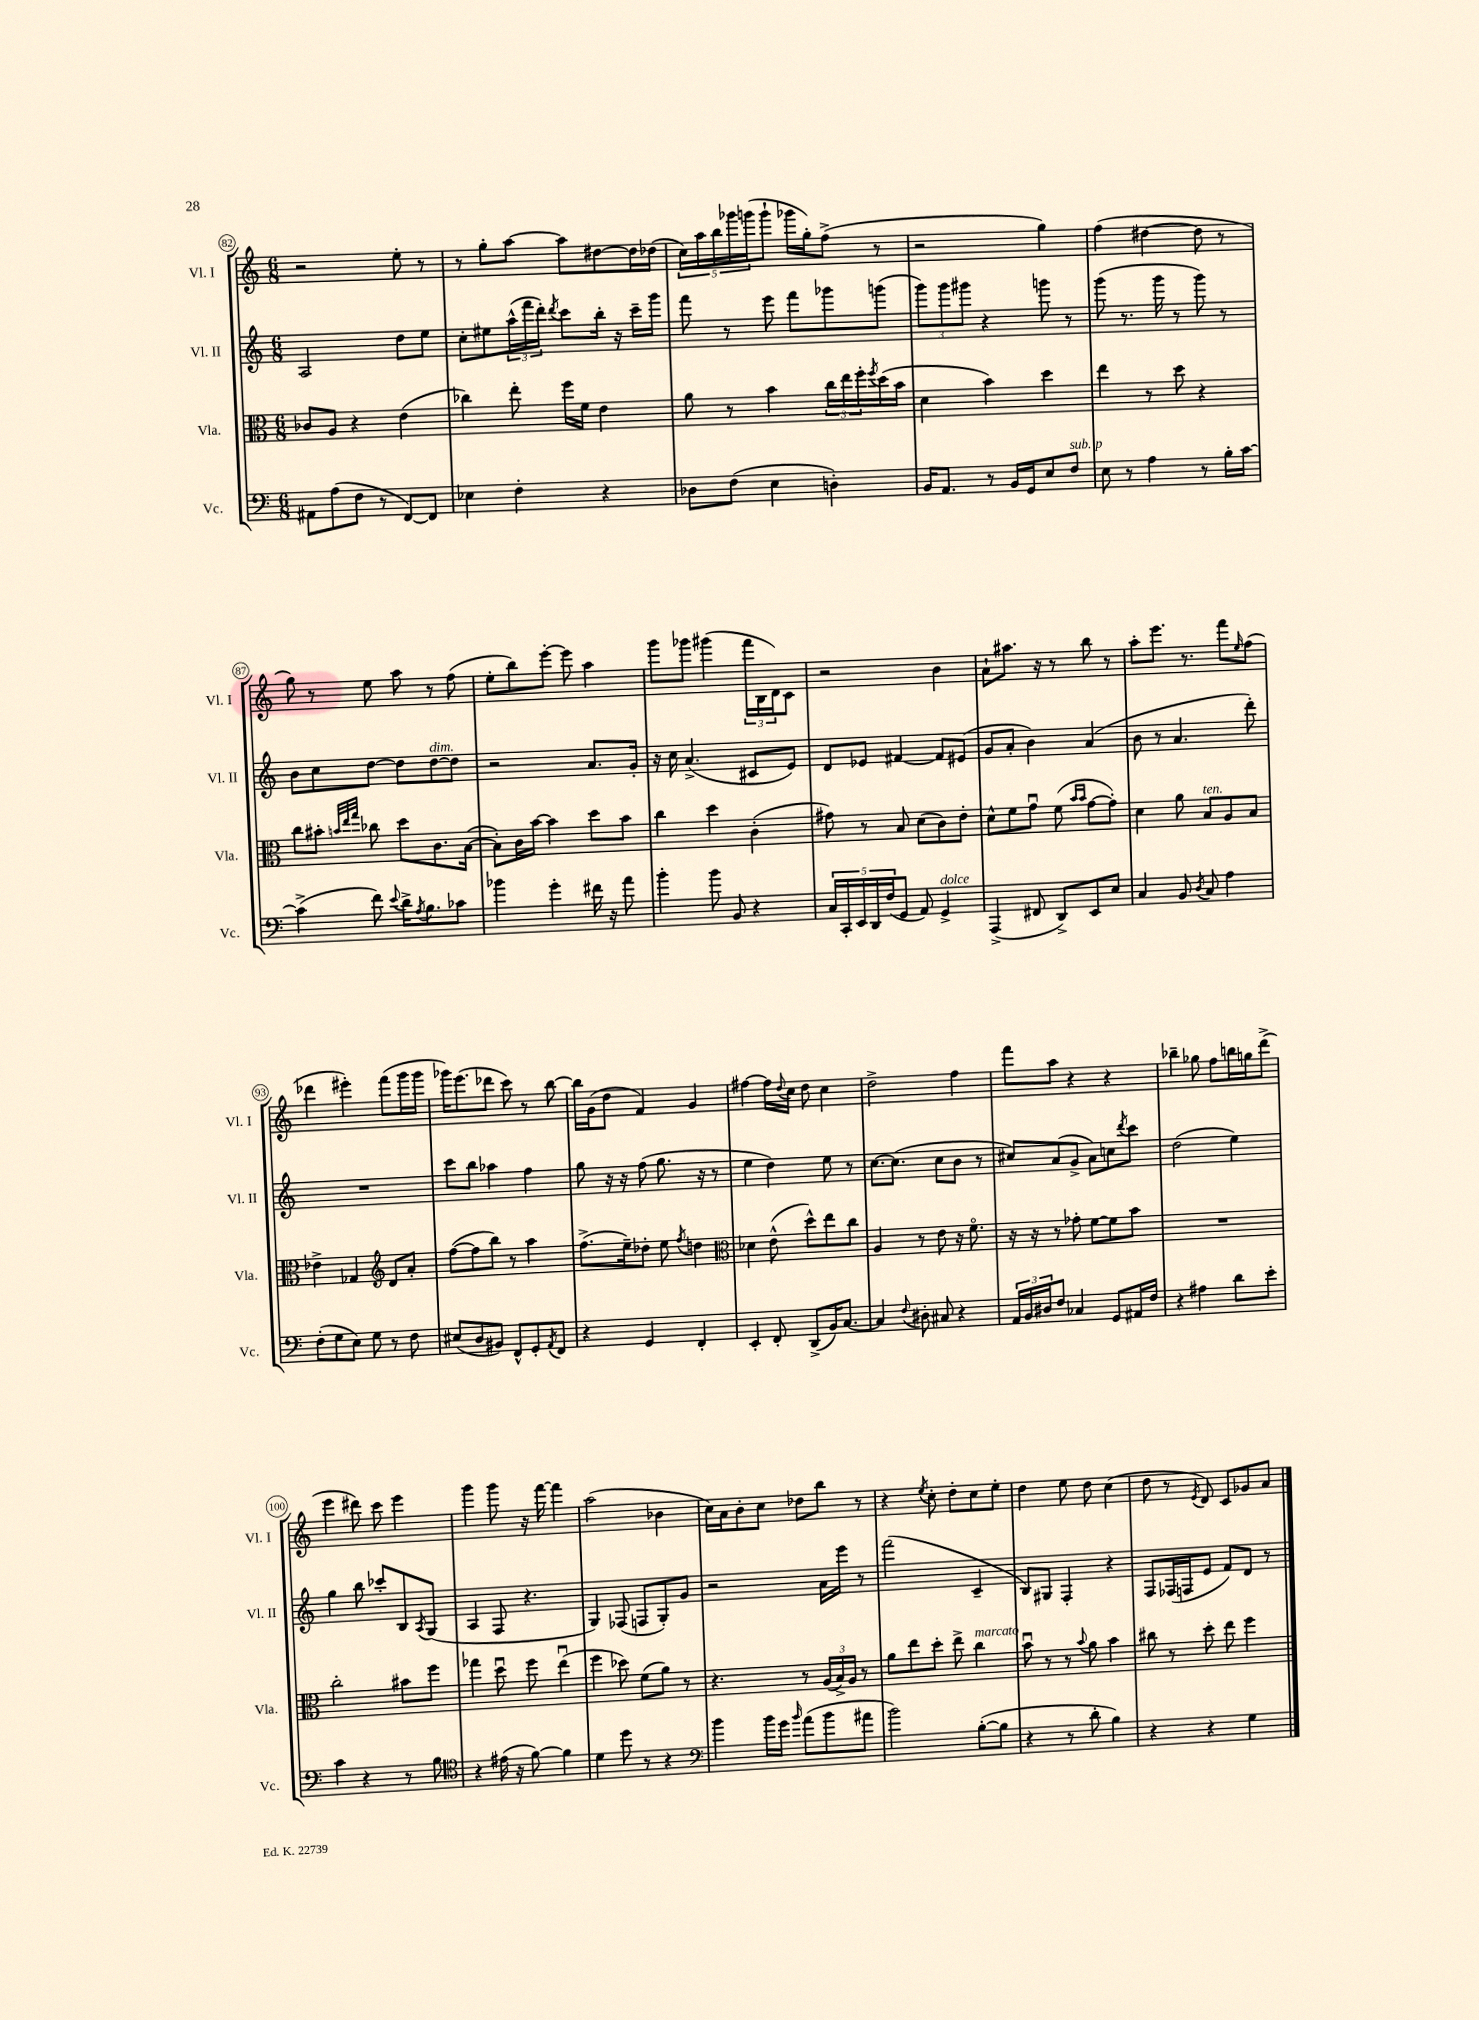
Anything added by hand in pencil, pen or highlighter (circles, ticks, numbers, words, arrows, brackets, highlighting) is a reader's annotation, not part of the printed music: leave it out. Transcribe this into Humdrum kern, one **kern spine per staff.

**kern	**kern	**kern	**kern
*staff4	*staff3	*staff2	*staff1
*clefF4	*clefC3	*clefG2	*clefG2
*k[]	*k[]	*k[]	*k[]
*M6/8	*M6/8	*M6/8	*M6/8
8AA#	8c-	2A	2r
(8A	8A	.	.
8F	4r	.	.
8r	.	.	.
[8FF)	(4e	8dd	8ee'
8FF]	.	8ee	8r
=	=	=	=
4E-	4cc-)	8cc'	8r
.	.	8ee#	8gg'
4F'	8ee'	(24aa^^	[8aa
.	.	24fff	.
.	.	24ddd')	.
.	.	8qddd	.
.	16ff	8ccc	8aa]
.	16f	.	.
4r	4e	16bb'	[8dd#
.	.	16r	.
.	.	16ccc~	16dd#]
.	.	16ggg	(16dd-
=	=	=	=
8D-	8a	8fff	20cc)
.	.	.	20aa
.	.	.	20bb
(8F	8r	8r	.
.	.	.	20ggg-
.	.	.	(20ggg
4E	4b	8eee	8ggg`
.	.	8fff	16ggg-
.	.	.	16gg')
4D')	24cc	8ggg-	(8ff^
.	24ee	.	.
.	24ff'	.	.
.	8qff	.	.
.	(16dd	(8ggg	8r
.	16b	.	.
=	=	=	=
16BB	4d	12ggg)	2r
8.AA	.	.	.
.	.	12ggg	.
.	.	12ggg#	.
8r	4b)	4r	.
16BB	.	.	.
16GG	.	.	.
8E	4dd	8ggg	4gg)
8F	.	8r	.
=	=	=	=
8E	4ee	(8ggg	(4ff
8r	.	8.r	.
4A	8r	.	[4dd#
.	.	16ggg	.
.	8dd	8r	.
8r	4r	8ggg)	8dd#]
16B'	.	8r	8r
[16c	.	.	.
=	=	=	=
(4c^]	8cc	8b	8gg)
.	8b#'	8cc	8r
.	32qqb	.	.
.	32qqee	.	.
.	32qqgg	.	.
8f)	8cc-	[8dd	8ee
8qqe	.	.	.
16d^	8dd	8dd]	8aa
8qA	.	.	.
8.B	.	.	.
.	8.c	[8dd	8r
8c-	.	8dd]	(8ff
.	([16B	.	.
=	=	=	=
4b-	8B'])	2r	8ee'
.	16c	.	8bb)
.	[16b	.	.
4g'	4b]	.	[8eee'
.	.	.	8eee]
16f#	8dd	8.a	4aa
16r	.	.	.
8a	8b	.	.
.	.	16g'	.
=	=	=	=
4b'	4cc	16r	8ggg
.	.	16cc	.
.	.	(4.a^	8ggg-
8b	4dd	.	(4ggg#
8BB	.	.	.
4r	(4c'	8c#	24fff
.	.	.	24B
.	.	.	24d)
.	.	8e)	8c
=	=	=	=
20C	8g#)	8d	2r
20CC'	.	.	.
20EE	.	.	.
.	8r	8e-	.
20DD	.	.	.
(20F	.	.	.
8GG	8B	[4f#	.
8AA)	(8d	.	.
4GG^	8c)	8f#]	4b
.	8e'	(8e#	.
=	=	=	=
(4AAA^	8d^^	8g	8a`
.	8f	8a'	8.aa#
8FF#	8gu	4b)	.
.	.	.	16r
8DD^)	(8f	.	8r
.	16qqb	.	.
.	16qqb	.	.
8EE	[8g	(4a	8bb
8E	8g'])	.	8r
=	=	=	=
4C	4d	8b	8aa'
.	.	8r	8.eee
8BB	8a	4.a	.
.	.	.	8.r
8qD	.	.	.
8C	8B	.	.
4A	8A	.	8fff
.	.	.	16qqee
.	8B	8ddd')	(8ff
=	=	=	=
(8F'	4e-^	2.r	4ddd-
8G	.	.	.
8E)	4G-	.	4eee#')
8G	.	.	.
*	*clefG2	*	*
8r	8d	.	(8fff
8F	8a'	.	16ggg
.	.	.	16ggg
=	=	=	=
(8E#	([8ff	8ccc	16ggg-)
.	.	.	(8.eee
8D	8ff]	8bb	.
8BB#)	8bb)	4aa-	8ddd-
8FF^^	8r	.	8ccc)
8GG'	4aa	4ff	8r
8qAA	.	.	.
8FF	.	.	[8bb
=	=	=	=
4r	(8.ff^	8gg	16bb]
.	.	.	(16g
.	.	16r	8dd
.	16ee~)	16r	.
4GG	8dd-'	(8ff	4f)
.	8ee	8.gg	.
.	8qff	.	.
4FF'	4dd	.	4g
.	.	16r	.
.	.	8r	.
=	=	=	=
*	*clefC3	*	*
4EE'	4d-	4ee	[4ff#
8FF'	(8e^^	4dd)	16ff#]
.	.	.	8qqdd
.	.	.	16cc
(8DD^	8dd^^)	.	8dd
16BB)	8ee	8ee	4cc
[8.C	.	.	.
.	8cc	8r	.
=	=	=	=
4C]	4A	[8.cc	2dd^
.	.	(8.cc]	.
8qqF	.	.	.
8D#'	8r	.	.
8C#	8e	8cc	.
4r	16r	8b	4ff
.	8.fo	.	.
.	.	8r	.
=	=	=	=
24AA	16r	8cc#)	8fff
24BB	.	.	.
.	16r	.	.
24D#	.	.	.
8F	8r	(8a	8aa
4C-	8g-'	8g^	4r
.	[8f	8a)	.
8GG	8f]	8cc	4r
.	.	8qddd	.
16AA#	8b	8ccc	.
16F	.	.	.
=	=	=	=
4r	2.r	(2dd	4bb-~
4A#	.	.	8gg-
.	.	.	8ff
8d	.	4ee)	16bb
.	.	.	16gg
8e'	.	.	(8ddd^
=	=	=	=
4c	2cc'	4gg	4eee
4r	.	8bb	8ddd#)
.	.	8ccc-'	8ccc
8r	8b#	8B	4eee
.	.	8qA	.
8B	8ff	(8G	.
=	=	=	=
*clefC4	*	*	*
4r	4gg-	4A	4ggg
(16e#	8ddu	8F	8ggg
16r	.	.	.
[8f)	8ff	4.r	16r
.	.	.	[16fff
4f]	(4eeu	.	4fff]
=	=	=	=
4d	4ff	4G)	(2aa
8dd	8dd-)	(8F-	.
8r	(8f	8F	.
4r	8a)	8G')	4b-
.	8r	8g	.
=	=	=	=
*clefF4	*	*	*
4b	4.r	2r	16cc)
.	.	.	16a
.	.	.	8b'
16b	.	.	8cc
16g	.	.	.
16qqb	.	.	.
(8a	8r	.	8dd-
8b	(24A	16a	8bb
.	24B^)	.	.
.	.	16eee	.
.	24A	.	.
8a#	8r	8r	8r
=	=	=	=
2b)	8a	(2fff	4r
.	8ee	.	.
.	.	.	8qee
.	8dd'	.	8cc'
.	8ee^	.	8dd'
([8B'	4cc	4c~	8cc
8B]	.	.	8ee'
=	=	=	=
4r	8bu	8B)	4dd
.	8r	8G#	.
8r	8r	4F'	8ee
.	8qqb	.	.
8d'	8a	.	8dd
4B)	4b	4r	(4cc
=	=	=	=
4r	8cc#	8F	8dd
.	8r	(16F-	8r
.	.	16F	.
.	.	.	8qe
4r	8dd'	8e	8d)
.	8ee	8f)	8c
4G	4ff	8d	8g-
.	.	8r	8a
==	==	==	==
*-	*-	*-	*-
